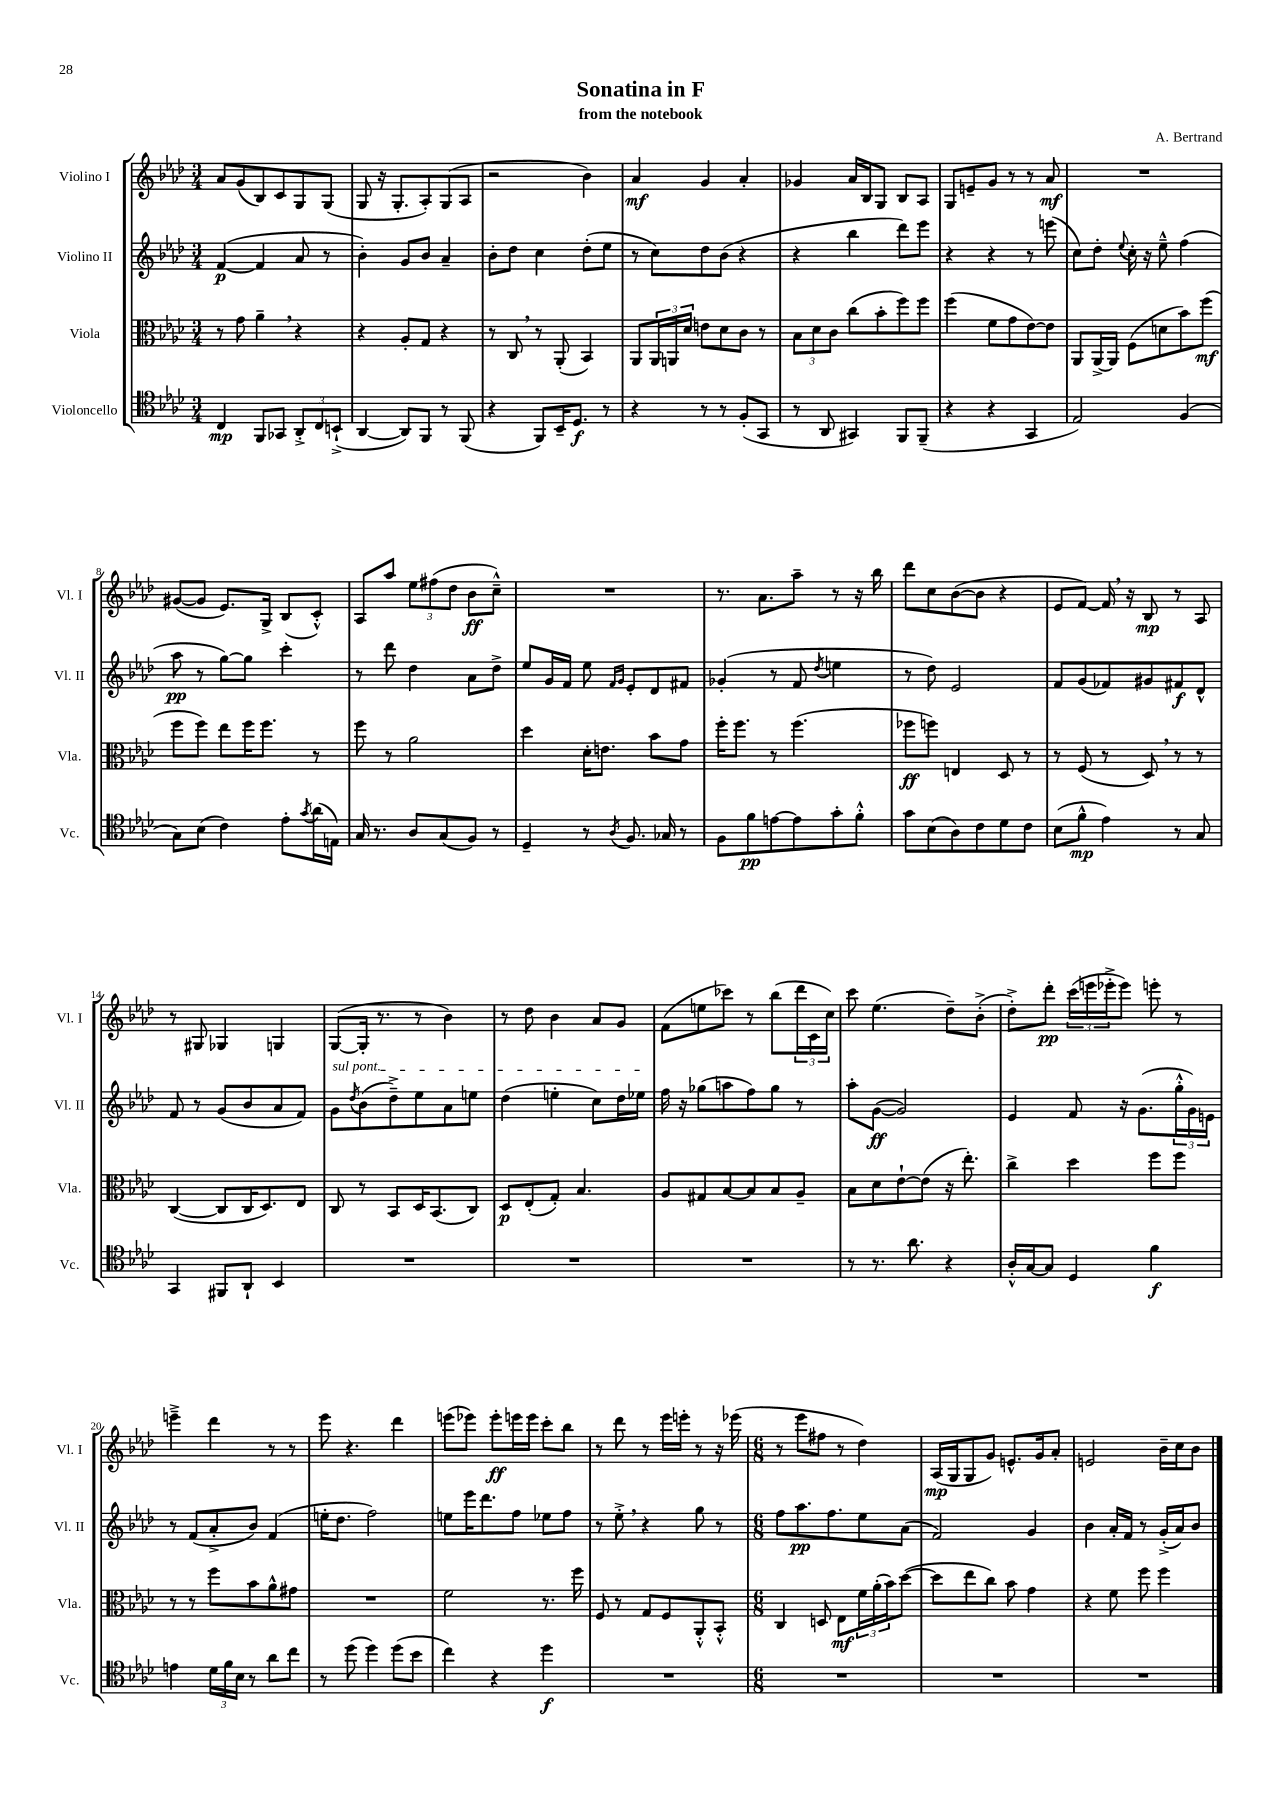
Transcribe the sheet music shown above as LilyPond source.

\header { title = "Sonatina in F" composer = "A. Bertrand" subtitle = "from the notebook" }
<<
\new StaffGroup <<
\new Staff = "s0" \with { instrumentName = "Violino I" shortInstrumentName = "Vl. I" } {
    \clef treble \key aes \major \numericTimeSignature \time 3/4
    aes'8 g'8( bes8) c'8 g8 g8( |
    g8 r16 g8.-. aes8-.) g8( aes8 |
    r2 bes'4) |
    aes'4\mf g'4 aes'4-. |
    ges'4 aes'16 bes16 g8 bes8 aes8 |
    g8 e'8-- g'8 r8 r8 aes'8\mf |
    R2. |
    gis'8~( gis'8 ees'8.) g16-> bes8( c'8-.-^) |
    aes8 aes''8 \tuplet 3/2 { ees''8 fis''8( des''8 } bes'8\ff c''8---^) |
    R2. |
    r8. aes'8. aes''8-- r8 r16 bes''16 |
    des'''8 c''8 bes'8~( bes'8 r4 |
    ees'8 f'8~) f'16 \breathe r16 bes8\mp r8 aes8 |
    r8 gis8 ges4 g4 |
    g8~( g16-. r8. r8 bes'4) |
    r8 des''8 bes'4 aes'8 g'8 |
    f'8( e''8 ces'''8) r8 bes''8( \tuplet 3/2 { des'''16 c'16 c''16) } |
    c'''8 ees''4.( des''8--) bes'8-.->( |
    des''8-.->) des'''8-.\pp \tuplet 3/2 { c'''16( e'''16 ees'''16-.-> } ees'''8) e'''8-. r8 |
    e'''4---> des'''4 r8 r8 |
    ees'''8 r4. des'''4 |
    e'''8( ees'''8) ees'''8-.\ff e'''16 e'''16 c'''8-. bes''8 |
    r8 des'''8 r8 ees'''16 e'''16-. r8 r16 ees'''16( |
    \numericTimeSignature \time 6/8 r8 ees'''8 fis''8 r8 des''4) |
    aes16\mp( g16 g8 g'8) e'8.-^ g'16 aes'8-. |
    e'2 bes'16-- c''16 bes'8 \bar "|." |
}
\new Staff = "s1" \with { instrumentName = "Violino II" shortInstrumentName = "Vl. II" } {
    \clef treble \key aes \major \numericTimeSignature \time 3/4
    f'4~\p( f'4 aes'8 r8 |
    bes'4-.) g'8 bes'8 aes'4-- |
    bes'8-. des''8 c''4 des''8-.( ees''8 |
    r8 c''8) des''8 bes'8( r4 |
    r4 bes''4 des'''8) ees'''8 |
    r4 r4 r8 e'''8( |
    c''8) des''8-. \appoggiatura { ees''8 } c''16-. r16 ees''8---^ f''4( |
    aes''8\pp r8 g''8~) g''8 c'''4-. |
    r8 des'''8 des''4 aes'8 des''8-> |
    ees''8 g'16 f'16 ees''8 \grace { f'16 g'16 } ees'8-. des'8 fis'8 |
    ges'4-.( r8 f'8 \acciaccatura { des''8 } e''4 |
    r8 des''8) ees'2 |
    f'8 g'8( fes'8) gis'8 fis'8\f des'8-^ |
    f'8 r8 g'8( bes'8 aes'8 f'8) |
    \once \override TextSpanner.bound-details.left.text = \markup { \italic "sul pont." } g'8\startTextSpan \acciaccatura { des''8 } bes'8( des''8--->) ees''8 aes'8 e''8 |
    des''4( e''4-. c''8) des''16 ees''16\stopTextSpan |
    f''16 r16 ges''8( a''8 f''8) ges''8 r8 |
    aes''8-. g'8~\ff( g'2) |
    ees'4 f'8 r16 g'8.( \tuplet 3/2 { g''16-.-^ g'16) e'16 } |
    r8 f'8( aes'8-.-> bes'8) f'4( |
    e''16-. des''8. f''2) |
    e''8 ees'''16 des'''8. f''8 ees''8 f''8 |
    r8 ees''8-.-> \breathe r4 g''8 r8 |
    \numericTimeSignature \time 6/8 f''8 aes''8.\pp f''8. ees''8 aes'8( |
    f'2) g'4 |
    bes'4 aes'16-. f'16 r8 g'16-.->( aes'16) bes'8 \bar "|." |
}
\new Staff = "s2" \with { instrumentName = "Viola" shortInstrumentName = "Vla." } {
    \clef alto \key aes \major \numericTimeSignature \time 3/4
    r8 g'8 aes'4-- \breathe r4 |
    r4 aes8-. g8 r4 |
    r8 c8 \breathe r8 aes,8-.( bes,4) |
    aes,8 \tuplet 3/2 { aes,16 a,16 des'16 } e'8 des'8 c'8 r8 |
    \tuplet 3/2 { bes8 des'8 c'8 } c''8( bes'8-. f''8) f''8 |
    f''4( f'8 g'8 ees'8~) ees'8 |
    aes,8 aes,16~-> aes,16 f8( d'8 bes'8) f''8\mf( |
    f''8 f''8) ees''8 f''16 f''8. r8 |
    f''8 r8 aes'2 |
    des''4 des'16-. e'8. bes'8 g'8 |
    f''16-. f''8. r8 f''4.( |
    fes''8\ff f''8) e4 des8 r8 |
    r8 f8( r8 des8) \breathe r8 r8 |
    c4~( c8 c16 des8.) ees8 |
    c8 r8 bes,8 des16 bes,8.( c8) |
    des8\p ees8-.( g8-.) bes4. |
    aes8 gis8 bes8~ bes8 bes8 aes8-- |
    bes8 des'8 ees'8~-! ees'8( r16 ees''8.-.) |
    c''4-> des''4 f''8 f''8 |
    r8 r8 f''8 bes'8 aes'8-^ gis'8 |
    R2. |
    f'2 r8. f''16 |
    f8 r8 g8 f8 aes,8-.-^ bes,8-.-^ |
    \numericTimeSignature \time 6/8 c4 d8 ees8\mf \tuplet 3/2 { f'16 aes'16-.( bes'16) } des''8~( |
    des''8 ees''8 c''8) bes'8 g'4 |
    r4 f'8 f''8 f''4 \bar "|." |
}
\new Staff = "s3" \with { instrumentName = "Violoncello" shortInstrumentName = "Vc." } {
    \clef tenor \key aes \major \numericTimeSignature \time 3/4
    c4\mp f,8 ges,8 \tuplet 3/2 { aes,8-.-> c8 b,8-!->( } |
    aes,4~ aes,8) f,8 r8 f,8( |
    r4 f,8) bes,16-- des8.\f r8 |
    r4 r8 r8 f8-.( g,8 |
    r8 aes,8 gis,4) f,8 f,8--( |
    r4 r4 g,4 |
    ees2) f4( |
    g8) bes8( c'4) ees'8-. \acciaccatura { g'8 } aes'16( e16) |
    g16 r8. aes8 g8( f8) r8 |
    des4-- r8 \acciaccatura { aes8 } f8. ges16 r8 |
    f8 f'8\pp e'8~ e'8 g'8-. f'8-.-^ |
    g'8 bes8( aes8) c'8 des'8 c'8 |
    bes8( f'8-^\mp ees'4) r8 g8 |
    g,4 fis,8 aes,8-! bes,4 |
    R2. |
    R2. |
    R2. |
    r8 r8. aes'8. r4 |
    aes16-.-^ g16~ g8 des4 f'4\f |
    e'4 \tuplet 3/2 { des'16 f'16 bes16 } r8 aes'8 c''8 |
    r8 des''8( des''4) des''8( bes'8 |
    c''4) r4 des''4\f |
    R2. |
    \numericTimeSignature \time 6/8 R2. |
    R2. |
    R2. \bar "|." |
}
>>
>>
